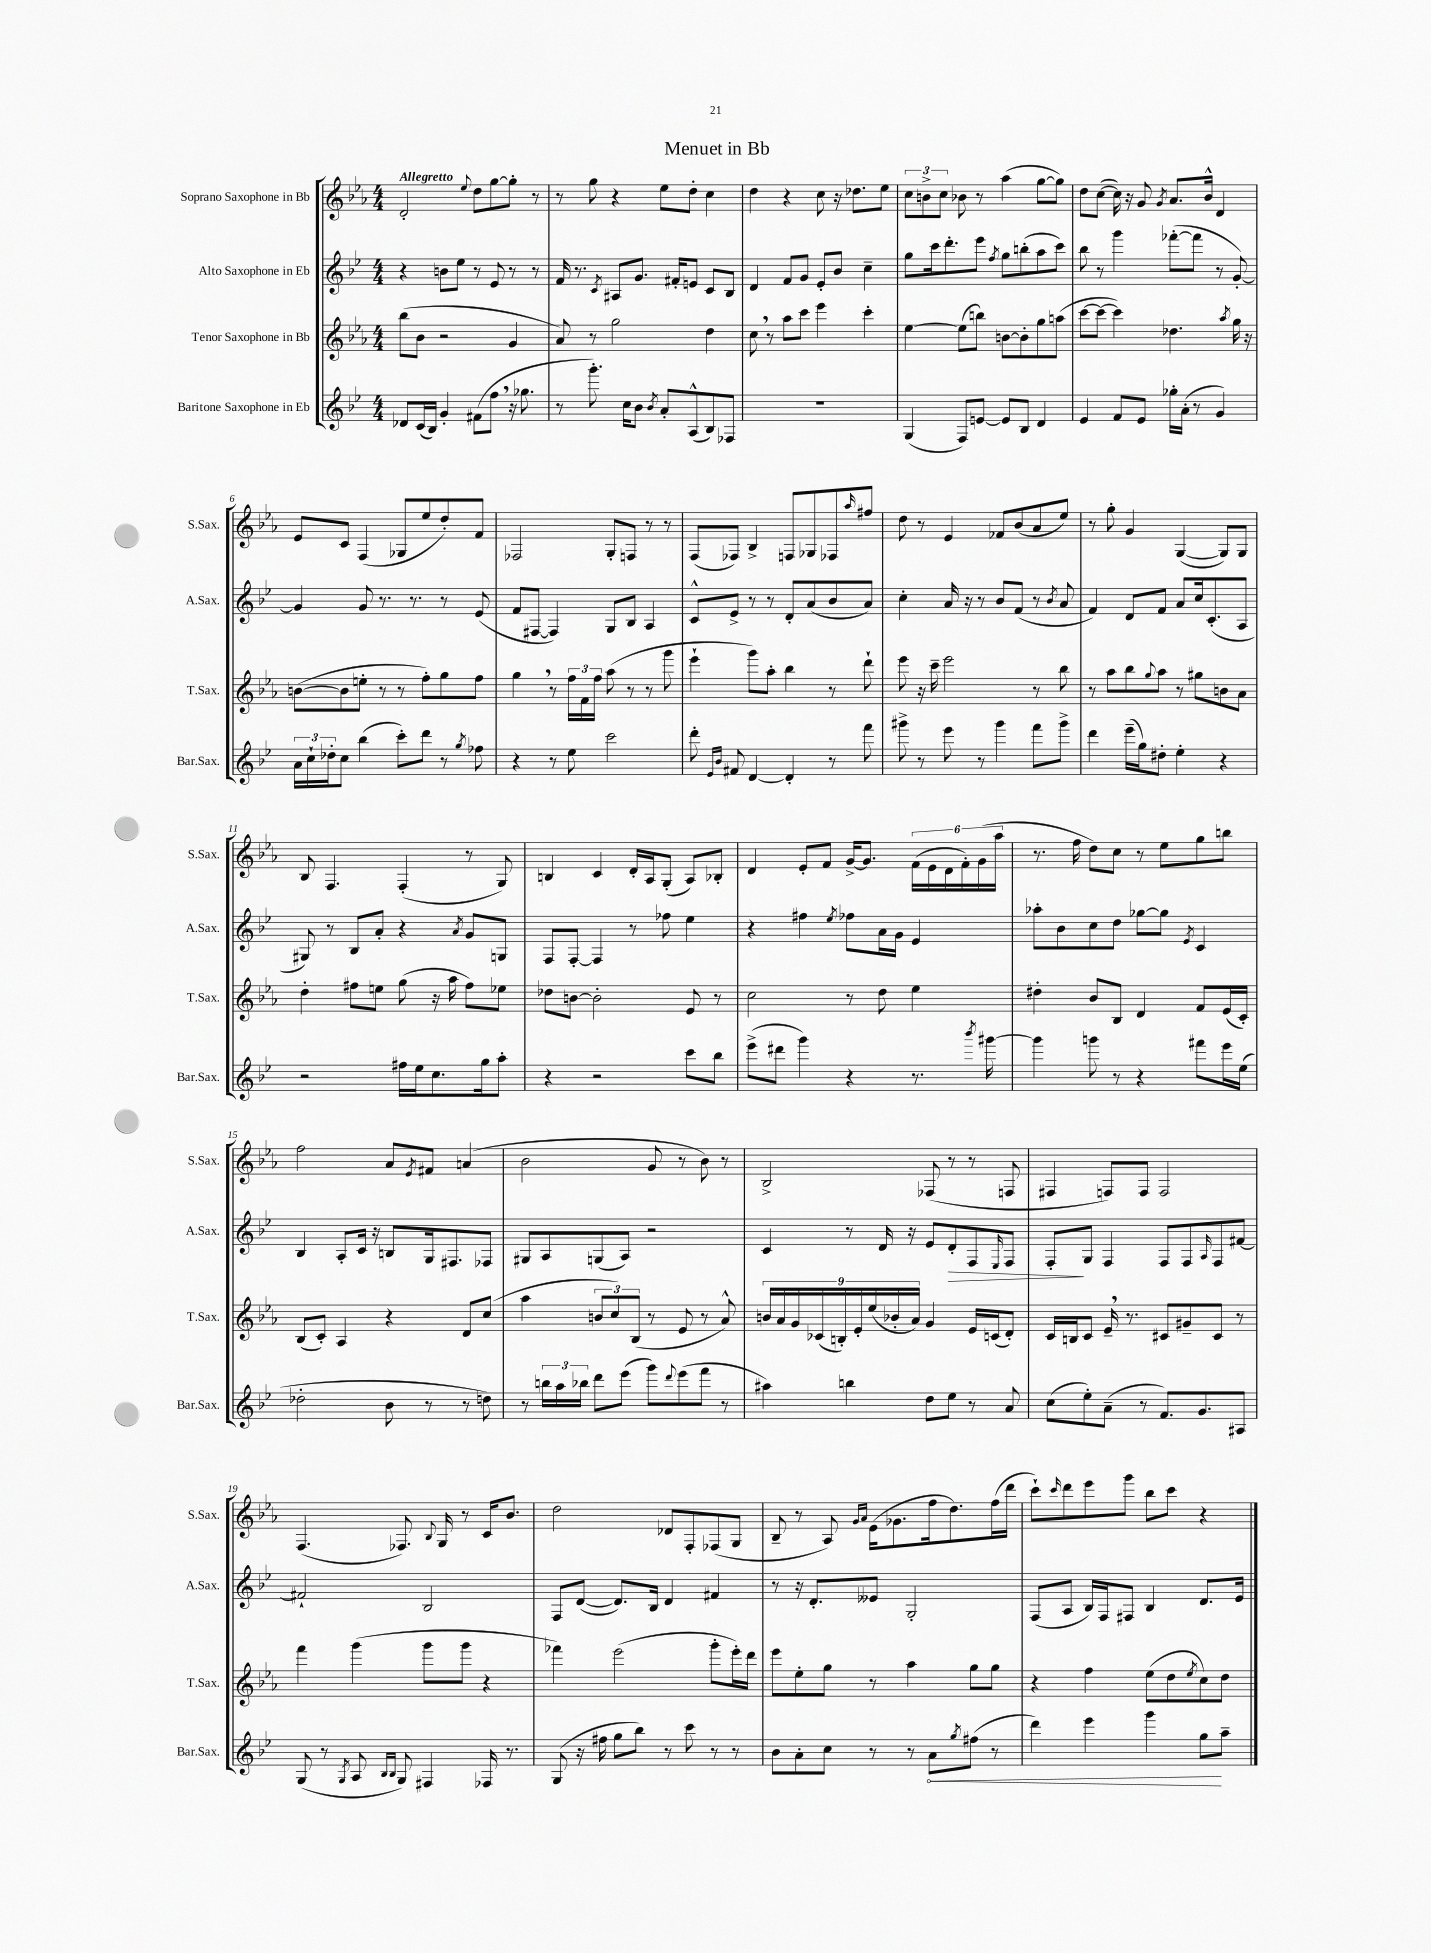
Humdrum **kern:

**kern	**dynam	**kern	**kern	**dynam	**kern
*part4	*part4	*part3	*part2	*part2	*part1
*staff4	*staff4	*staff3	*staff2	*staff2	*staff1
*I"Baritone Saxophone in Eb	*	*I"Tenor Saxophone in Bb	*I"Alto Saxophone in Eb	*	*I"Soprano Saxophone in Bb
*I'Bar.Sax.	*	*I'T.Sax.	*I'A.Sax.	*	*I'S.Sax.
*clefG2	*	*clefG2	*clefG2	*	*clefG2
*k[b-e-]	*	*k[b-e-a-]	*k[b-e-]	*	*k[b-e-a-]
*M4/4	*	*M4/4	*M4/4	*	*M4/4
=1	=1	=1	=1	=1	=1
!	!	!	!	!	!LO:TX:a:B:t=Allegretto
8d-X/L	.	(8bb-\L	4r	.	2d'/
(16c/L	.	8b-\J	.	.	.
16B-/JJ)	.	.	.	.	.
4g'/	.	2r	8bn\L	.	.
.	.	.	8ee-\J	.	.
.	.	.	.	.	8qqee-/
(8f#X\L	.	.	8r	.	8dd\L
8ff,\J	.	.	8e-/	.	[8gg\
16r	.	4g/	8r	.	8gg'\J]
8.gg-X\	.	.	.	.	.
.	.	.	8r	.	8r
=2	=2	=2	=2	=2	=2
8r	.	8a-/)	16f/	.	8r
.	.	.	8.r	.	.
8.ggg'\)	.	8r	.	.	8gg\
.	.	.	8qc/	.	.
.	.	2gg\	8A#X/L	.	4r
16cc\KL	.	.	.	.	.
8b-\J	.	.	8.g/J	.	.
8qb-/	.	.	.	.	.
8a'/L	.	.	.	.	8ee-\L
.	.	.	16f#X'/KL	.	.
(8A^^/	.	.	8en/J	.	8dd'\J
8B-/)	.	4dd\	8c/L	.	4cc\
8F-X/J	.	.	8B-/J	.	.
=3	=3	=3	=3	=3	=3
1r	.	8cc,\	4d/	.	4dd\
.	.	8r	.	.	.
.	.	8aa-\L	8f/L	.	4r
.	.	8ccc\J	8g/J	.	.
.	.	4eee-\	8e-'/L	.	8cc\
.	.	.	8b-/J	.	16r
.	.	.	.	.	8.dd-X\L
.	.	4ccc'\	4cc~\	.	.
.	.	.	.	.	8ee-\J
=4	=4	=4	=4	=4	=4
(4G/	.	[4ee-\	8gg\L	.	12cc\L
.	.	.	.	.	12bn^\
.	.	.	16ccc\k	.	.
.	.	.	.	.	12cc\J
.	.	.	8.ddd'\	.	.
8F/L)	.	(8ee-\L]	.	.	8b-X\
[8en/J	.	8bbn\J)	8eee-\J	.	8r
.	.	.	8qff/	.	.
8e/L]	.	[8bn\L	8gg\L	.	(4aa-\
8B-/J	.	8b'\]	(8bbn'\	.	.
4d/	.	8gg\	8aa\	.	[8gg\L
.	.	(8aan\J	8ccc\J)	.	8gg\J])
=5	=5	=5	=5	=5	=5
4e-/	.	[8ccc\L	8bb-\	.	8dd\L
.	.	8ccc\J_	8r	.	([8cc\J
8f/L	.	4ccc\])	4ggg\	.	16cc\])
.	.	.	.	.	16r
8e-/J	.	.	.	.	8g/
.	.	.	.	.	8qg/
16gg-X'\LL	.	4.dd-X\	([8fff-X'\L	.	8.a-/L
(16a'\JJ	.	.	.	.	.
8r	.	.	8fff-\J]	.	.
.	.	.	.	.	16b-^^/Jk
4g/)	.	.	8r	.	4d/
.	.	8qaa-/	.	.	.
.	.	16gg\	[8g'/)	.	.
.	.	16r	.	.	.
!!LO:LB:g=z
=6	=6	=6	=6	=6	=6
24a\LL	.	([8bn\L	4g/]	.	8e-/L
24cc`\	.	.	.	.	.
24dd-X'\J	.	.	.	.	.
8cc\J	.	8b\]	.	.	8c/J
(4bb-\	.	8een'\J	8g/	.	(4F/
.	.	8r	8.r	.	.
8ccc'\L)	.	8r	.	.	8G-X/L
.	.	.	8.r	.	.
8ddd\J	.	8ff'\L)	.	.	8ee-/
8r	.	8gg\	8r	.	8dd'/)
8qgg/	.	.	.	.	.
8ff-X\	.	8ff\J	(8e-/	.	8f/J
=7	=7	=7	=7	=7	=7
4r	.	4gg,\	8f/L	.	2F-X/
.	.	.	[8F#X/J	.	.
8r	.	8r	4F#/])	.	.
8ee-\	.	24ff\LL	.	.	.
.	.	24f\	.	.	.
.	.	24ff\JJ	.	.	.
2ccc\	.	(8aa-\	8G/L	.	8G'/L
.	.	8r	8B-/J	.	8Fn/J
.	.	8r	4A/	.	8r
.	.	8ggg\	.	.	8r
=8	=8	=8	=8	=8	=8
8ddd'\	.	4eee-`\	8c^^/L	.	(8F/L
16qqe-/LL	.	.	.	.	.
16qqb-/JJ	.	.	.	.	.
8f#X/	.	.	8e-^/J	.	8F-X/J)
[4d/	.	8ggg\L)	8r	.	4B-^/
.	.	8aa-'\J	8r	.	.
4d'/]	.	4bb-\	8d'/L	.	8Fn/L
.	.	.	(8a/	.	8G-X/
8r	.	8r	8b-/	.	8F-X/
.	.	.	.	.	16qqaa-/
8fff\	.	8ddd`\	8a/J)	.	8ff#X/J
=9	=9	=9	=9	=9	=9
8ggg#X^\	.	8eee-\	4cc'\	.	8dd\
8r	.	16r	.	.	8r
.	.	16ccc~\	.	.	.
8eee-\	.	2eee-\	16a/	.	4e-/
.	.	.	16r	.	.
8r	.	.	8r	.	.
4ggg#\	.	.	8b-/L	.	8f-X/L
.	.	.	(8f/J	.	(8b-/
8fff\L	.	8r	8r	.	8a-/
.	.	.	8qb-/	.	.
8ggg#^\J	.	8bb-\	8a/	.	8ee-/J)
=10	=10	=10	=10	=10	=10
4ddd\	.	8r	4f/)	.	8r
.	.	8aa-\L	.	.	8gg'\
(16eee-~\LL	.	8bb-\	8d/L	.	4g/
16gg\J)	.	.	.	.	.
.	.	8qqgg/	.	.	.
8dd#X'\J	.	8aa-\J	8f/J	.	.
4ee-'\	.	8r	8a/L	.	([4G/
.	.	8gg#X\L	16cc/k	.	.
.	.	.	(8.c'/	.	.
4r	.	8bn\	.	.	8G/L])
.	.	8a-\J	8A/J	.	8G/J
!!LO:LB:g=z
=11	=11	=11	=11	=11	=11
2r	.	4dd'\	8G#X/)	.	8B-/
.	.	.	8r	.	4.F/
.	.	8ff#X\L	8B-/L	.	.
.	.	8een\J	8a'/J	.	.
16ff#X\LL	.	(8gg\	4r	.	(4F'/
16ee-\J	.	.	.	.	.
8.cc\	.	16r	.	.	.
.	.	16aa-\	.	.	.
.	.	.	8qa/	.	.
.	.	8ff#\L)	8g/L	.	8r
16gg\k	.	.	.	.	.
8aa'\J	.	8ee-X\J	8Gn/J	.	8G/)
=12	=12	=12	=12	=12	=12
4r	.	8dd-X\L	8F/L	.	4Bn/
.	.	[8bn\J	[8F'/J	.	.
2r	.	2b'\]	4F/]	.	4c/
.	.	.	8r	.	16d'/LL
.	.	.	.	.	16A-/J
.	.	.	8ff-X\	.	(8G'/J
8ccc\L	.	8e-/	4ee-\	.	8A-/L)
8bb-\J	.	8r	.	.	8B-X'/J
=13	=13	=13	=13	=13	=13
(8eee-^\L	.	2cc\	4r	.	4d/
8ddd#X\J	.	.	.	.	.
4ggg\)	.	.	4ff#X\	.	8e-'/L
.	.	.	.	.	8f/J
.	.	.	8qee-/	.	.
4r	.	8r	8ff-X\L	.	[16g^/KL
.	.	.	.	.	8.g/J]
.	.	8dd\	16a\L	.	.
.	.	.	16g\JJ	.	.
8.r	.	4ee-\	4e-/	.	(24f\LL
.	.	.	.	.	24e-\
.	.	.	.	.	24d\
.	.	.	.	.	24f'\)
.	.	.	.	.	(24g\
8qbbb-/	.	.	.	.	.
[16ggg#X\	.	.	.	.	.
.	.	.	.	.	24aa-\JJ
=14	=14	=14	=14	=14	=14
4ggg#\]	.	4dd#X'\	8aa-X'\L	.	8.r
.	.	.	8b-\	.	.
.	.	.	.	.	16ff\
8gggn\	.	8b-/L	8cc\	.	8dd\L)
8r	.	8B-/J	8dd\J	.	8cc\J
4r	.	4d/	[8gg-X\L	.	8r
.	.	.	8gg-\J]	.	8ee-\L
.	.	.	8qe-/	.	.
8fff#X\L	.	8f/L	4c/	.	8gg\
16eee-\L	.	(16e-/L	.	.	8bbn\J
(16ee-\JJ	.	16c'/JJ)	.	.	.
!!LO:LB:g=z
=15	=15	=15	=15	=15	=15
2dd-X'\	.	(8B-/L	4B-/	.	2ff\
.	.	8c'/J)	.	.	.
.	.	4A-/	8A'/L	.	.
.	.	.	16c/Jk	.	.
.	.	.	16r	.	.
8b-\	.	4r	8Bn/L	.	8a-/L
.	.	.	.	.	8qe-/
8r	.	.	16G/k	.	8f#X/J
.	.	.	8.F#X/	.	.
8r	.	8d/L	.	.	(4an/
8ddn\)	.	(8cc/J	8F-X/J	.	.
=16	=16	=16	=16	=16	=16
8r	.	4aa-\	8G#X/L	.	2b-\
24bbn\LL	.	.	8A/	.	.
24aa\	.	.	.	.	.
24bb-X\JJ	.	.	.	.	.
8ddd\L	.	12bn/L	(8Gn/	.	.
.	.	12cc/)	.	.	.
(8eee-\J	.	.	8A/J)	.	.
.	.	(12B-/J	.	.	.
8ggg\L)	.	8r	2r	.	8g/
8qqddd/	.	.	.	.	.
(8eee-\	.	8e-/	.	.	8r
8fff\J	.	8r	.	.	8b-\)
8r	.	8a-^^/)	.	.	8r
=17	=17	=17	=17	=17	=17
4aa#X\)	.	18bn/LL	4c/	.	2B-^/
.	.	18a-/	.	.	.
.	.	18g/	.	.	.
.	.	(18c-X/	.	.	.
.	.	18Bn'/)	.	.	.
4bbn\	.	.	8r	.	.
.	.	18e-'/	.	.	.
.	.	(18ee-/	.	.	.
.	.	.	16d/	.	.
.	.	18b-X'/	.	.	.
.	.	.	16r	.	.
.	.	18a-/JJ)	.	.	.
8dd\L	.	4g/	8e-/L	.	(8F-X/
!	!	!	!	!LO:HP:b	!
8ee-\J	.	.	8d'/	>	8r
8r	.	16e-/LL	8F/	.	8r
.	.	(16cn/J	.	.	.
.	.	.	16qqE-/	.	.
8a/	.	8d'/J)	8F/J	.	8Fn/
=18	=18	=18	=18	=18	=18
(8cc\L	.	16c/LL	8F'/L	.	4F#X/
.	.	16Bn/J	.	.	.
8ee-'\)	.	8c/J	8G/J	]	.
(8a~\J	.	16e-~,/	4F/	.	8Fn/L)
.	.	8.r	.	.	.
8r	.	.	.	.	8F/J
8.f/L)	.	8c#X/L	8F/L	.	2F/
.	.	8g#X~/	8F/	.	.
8.g/	.	.	.	.	.
.	.	.	16qqA/	.	.
.	.	8c#/J	8F/	.	.
8A#X/J	.	8r	[8f#X/J	.	.
!!LO:LB:g=z
=19	=19	=19	=19	=19	=19
(8G/	.	4fff\	2f#X`/]	.	(4.F/
8r	.	.	.	.	.
8qG/	.	.	.	.	.
8A/	.	(4ggg\	.	.	.
16qqB-/LL	.	.	.	.	.
16qqB-/JJ	.	.	.	.	.
8G/)	.	.	.	.	8.F-X/)
4F#X/	.	8ggg\L	2B-/	.	.
.	.	.	.	.	8qqB-/
.	.	.	.	.	16G/
.	.	8ggg\J	.	.	8r
16F-X/	.	4r	.	.	16c/KL
8.r	.	.	.	.	8.b-/J
=20	=20	=20	=20	=20	=20
(8G/	.	4fff-X\)	8F/L	.	2dd\
16r	.	.	([8d/J	.	.
16ff#X\	.	.	.	.	.
8gg\L	.	(2eee-\	8.d/L])	.	.
8bb-\J)	.	.	.	.	.
.	.	.	16B-/Jk	.	.
8r	.	.	4d/	.	8d-X/L
8ccc\	.	.	.	.	8F'/
8r	.	8ggg'\L	4f#X/	.	(8F-X/
8r	.	16eee-'\L)	.	.	8G/J
.	.	16ddd\JJ	.	.	.
=21	=21	=21	=21	=21	=21
8b-\L	.	8eee-\L	8r	.	8B-~/
8a'\	.	8ee-'\	16r	.	8r
.	.	.	8.d'/L	.	.
8cc\J	.	8gg\J	.	.	8A-/)
.	.	.	.	.	16qqg/LL
.	.	.	.	.	16qqa-/JJ
8r	.	8r	8e--X/J	.	(16e-\KL
.	.	.	.	.	8.g-X\
8r	.	4aa-\	2G'/	.	.
!	!LO:HP:b	!	!	!	!
8a\L	<	.	.	.	16ff\k
.	.	.	.	.	8.dd\)
8qgg/	.	.	.	.	.
(8ff#X\J	.	8gg\L	.	.	.
8r	.	8gg\J	.	.	(16ff\L
.	.	.	.	.	16ddd\JJ
=22	=22	=22	=22	=22	=22
4ddd\)	.	4r	(8F/L	.	8ccc`\L)
.	.	.	.	.	16qqccc/
.	.	.	8A/J	.	8ddd\
4eee-\	.	4ff\	16B-/LL)	.	8eee-\
.	.	.	16F/J	.	.
.	.	.	8F#X/J	.	8ggg\J
4ggg\	.	(8ee-\L	4B-/	.	8bb-\L
.	.	8dd\	.	.	8ccc\J
.	.	8qee-/	.	.	.
8gg\L	.	8cc\)	8.d/L	.	4r
8aa~\J	[	8dd\J	.	.	.
.	.	.	16e-/Jk	.	.
==	==	==	==	==	==
*-	*-	*-	*-	*-	*-
